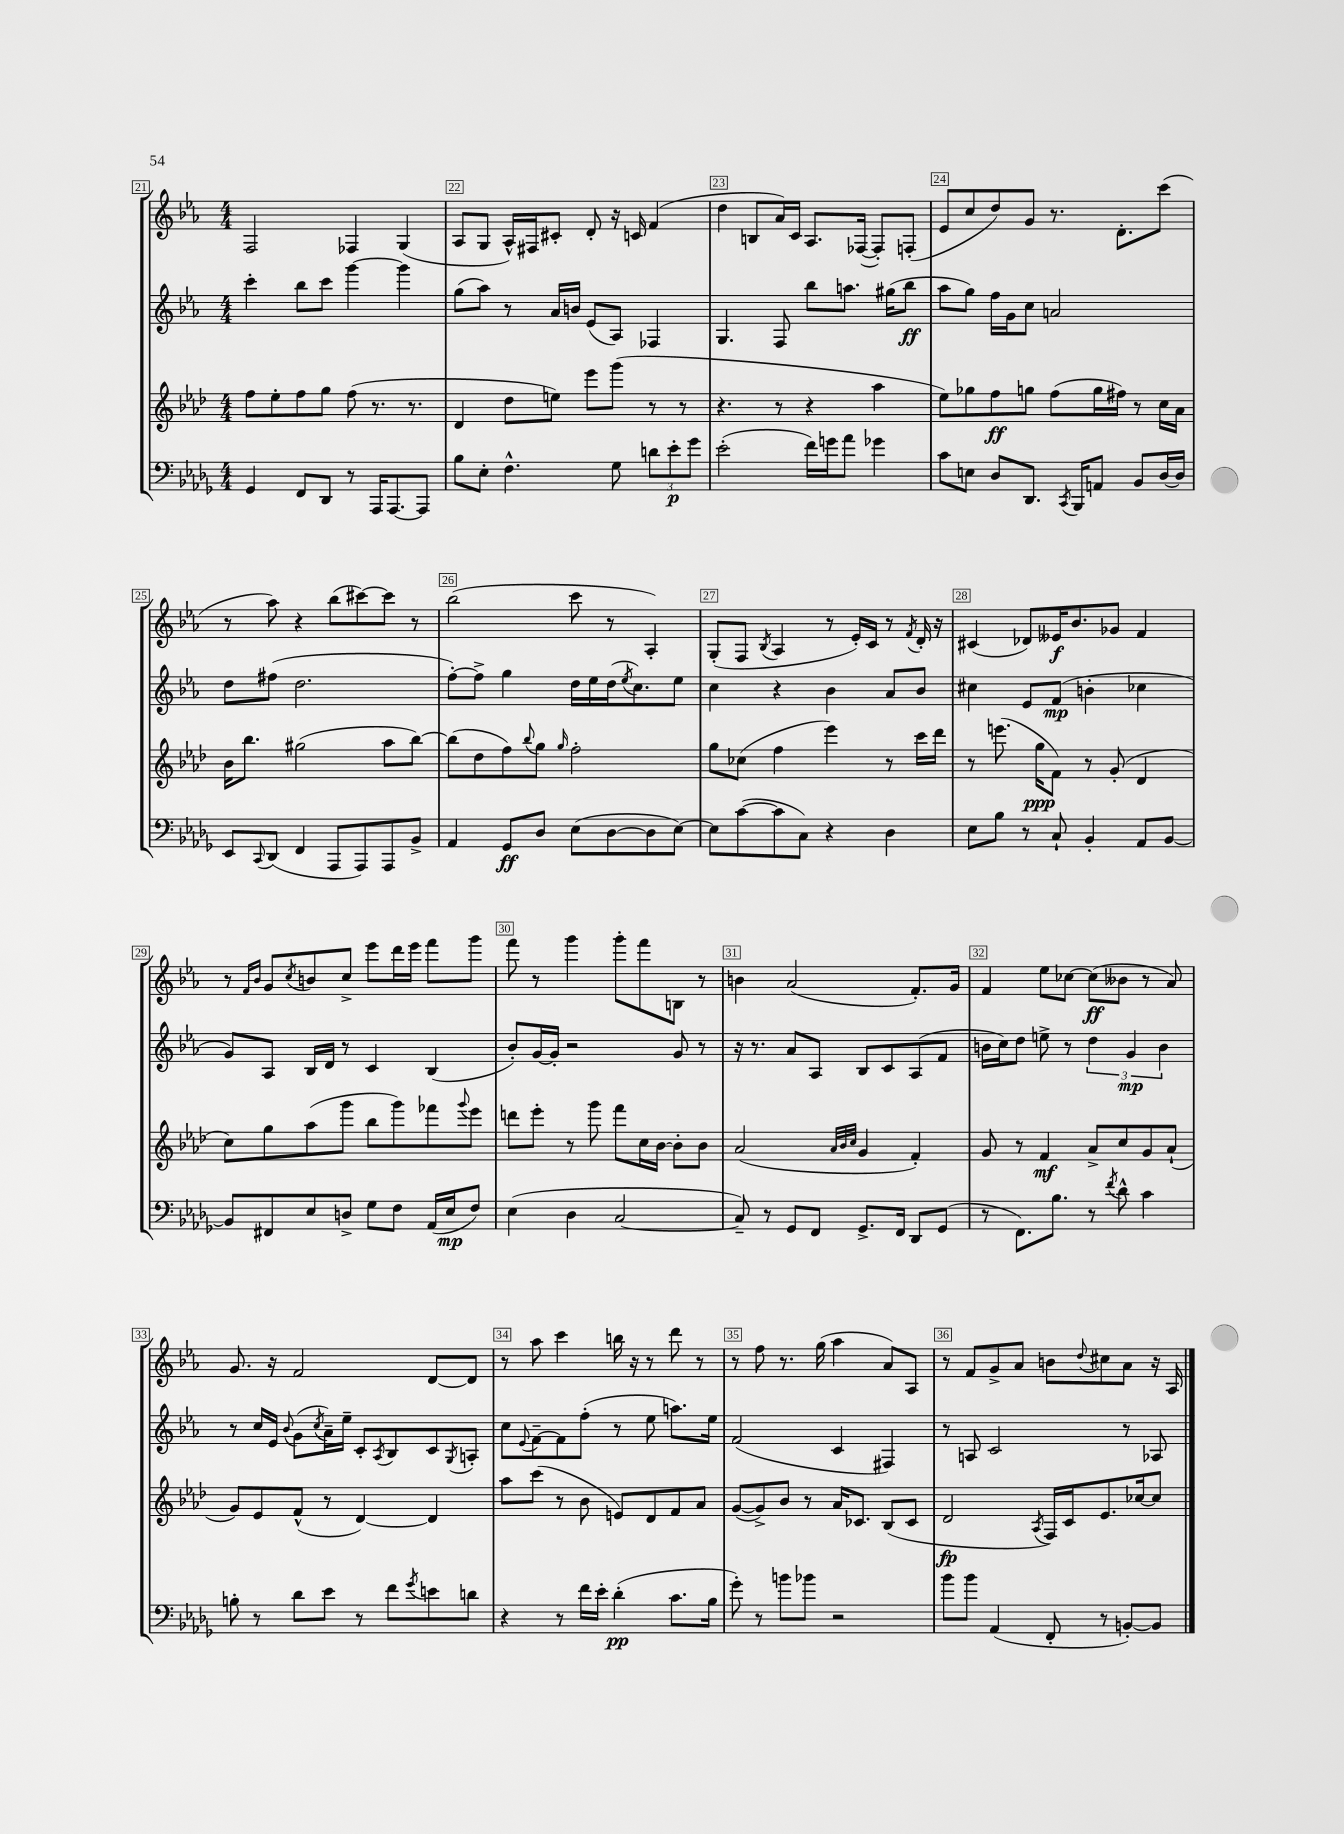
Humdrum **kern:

**kern	**kern	**kern	**kern
*staff4	*staff3	*staff2	*staff1
*clefF4	*clefG2	*clefG2	*clefG2
*k[b-e-a-d-g-]	*k[b-e-a-d-]	*k[b-e-a-]	*k[b-e-a-]
*M4/4	*M4/4	*M4/4	*M4/4
4GG-	8ff	4ccc'	2F
.	8ee-'	.	.
8FF	8ff	8bb-	.
8DD-	8gg	8ccc	.
8r	(8ff	[4ggg	4F-
16AAA-	8.r	.	.
[8.AAA-	.	.	.
.	.	4ggg]	(4G
.	8.r	.	.
8AAA-]	.	.	.
=	=	=	=
8B-	4d-	(8gg	8A-
8E-'	.	8aa-)	8G
4.F^^	8dd-	8r	16A-^^)
.	.	.	16F#
.	8ee)	16a-	8c#'
.	.	16b	.
.	8eee-	(8e-	8d'
8G-	(8ggg	8A-)	16r
.	.	.	16c
12d	8r	4F-	(4f
12e-'	.	.	.
.	8r	.	.
12g-	.	.	.
=	=	=	=
(2e-'	4.r	4.G	4dd
.	.	.	8B
.	8r	8F	16a-)
.	.	.	16c
16f)	4r	8bb-	8.A-
16g	.	.	.
8a-	.	8.aa	.
.	.	.	([16F-
4g-	4aa-	.	8F-'])
.	.	(16gg#	.
.	.	8bb-	(8F'
=	=	=	=
8c	8ee-)	8aa-	8e-
8E	8gg-	8gg)	8cc
8D-	8ff	16ff	8dd)
.	.	16g	.
8.DD-	8gg	8cc	8g
.	(8ff	2a	8.r
8qCC	.	.	.
16BBB-	.	.	.
8AA	16gg	.	.
.	16ff#)	.	8.d'
8BB-	8r	.	.
[16D-	16cc	.	(8ccc
16D-]	16a-	.	.
=	=	=	=
8EE-	16b-	8dd	8r
.	8.bb-	.	.
8qqCC	.	.	.
(8DD-	.	(8ff#	8aa-)
4FF	(2gg#	2.dd	4r
8AAA-	.	.	(8bb-
8AAA-)	.	.	[8ccc#)
8AAA-	8aa-	.	8ccc#]
8BB-^	[8bb-)	.	8r
=	=	=	=
4AA-	(8bb-]	[8ff')	(2bb-
.	8dd-	8ff^]	.
8GG-	8ff)	4gg	.
.	8qqbb-	.	.
8D-	8gg	.	.
.	16qqgg	.	.
(8E-	2ff'	16dd	8ccc
.	.	16ee-	.
[8D-	.	(16dd	8r
.	.	8qee-	.
.	.	8.cc)	.
8D-]	.	.	4A-')
[8E-)	.	8ee-	.
=	=	=	=
8E-]	8gg	4cc	(8G'
([8c	(8cc-	.	8F
.	.	.	8qB-
8c]	4ff	4r	4A-
8C)	.	.	.
4r	4eee-)	4b-	8r
.	.	.	16e-')
.	.	.	16c
4D-	8r	8a-	8r
.	.	.	8qf
.	16ccc	8b-	16d'
.	16ddd-	.	16r
=	=	=	=
8E-	8r	4cc#	(4c#
8B-	(8.eee	.	.
8r	.	8e-	8d-)
.	16gg	.	.
8C`	8f)	(8f	16e--
.	.	.	8.b-
4BB-'	8r	4b'	.
.	(8g'	.	8g-
8AA-	4d-	4cc-	4f
[8BB-	.	.	.
=	=	=	=
8BB-]	8cc)	8g)	8r
.	.	.	16qqf
.	.	.	16qqb-
8FF#	8gg	8A-	8g
.	.	.	8qcc
8E-	(8aa-	16B-	8b
.	.	16d	.
8D^	8ggg	8r	8cc^
8G-	8bb-	4c	8eee-
8F	8ggg)	.	16ddd
.	.	.	16eee-
(16AA-	8fff-	(4B-	8fff
16E-	.	.	.
.	8qqggg	.	.
8F)	8eee-	.	8ggg
=	=	=	=
(4E-	8ddd	8b-')	8fff
.	8eee-'	[16g	8r
.	.	16g']	.
4D-	8r	2r	4ggg
.	8ggg	.	.
[2C	8fff	.	8ggg'
.	16cc	.	8fff
.	[16b-	.	.
.	8b-']	8g	8B
.	8b-	8r	8r
=	=	=	=
8C~])	(2a-	16r	4b
.	.	8.r	.
8r	.	.	.
8GG-	.	8a-	(2a-
8FF	.	8A-	.
.	32qqa-	.	.
.	32qqb-	.	.
.	32qqcc	.	.
8.GG-^	4g	8B-	.
.	.	8c	.
16FF	.	.	.
8DD-	4f')	(8A-	8.f')
(8GG-	.	8f	.
.	.	.	16g
=	=	=	=
8r	8g	16b	4f
.	.	16cc)	.
8.FF)	8r	8dd	.
.	4f	8ee^	8ee-
8.B-	.	.	.
.	.	8r	[8cc-
8r	8a-^	6dd	(8cc-]
8qf	.	.	.
8d-^^	8cc	.	8b--
.	.	6g	.
4c	8g	.	8r
.	.	6b	.
.	(8a-`	.	8a-)
=	=	=	=
8B'	8g)	8r	8.g
8r	8e-	16cc	.
.	.	16e-	16r
.	.	8qqb-	.
8d-	(8f^^	(8g	2f
.	.	8qcc	.
8e-	8r	16a-~)	.
.	.	16ee-~	.
8r	[4d-)	8c'	.
.	.	8qA-	.
8f	.	8B-	.
8qg-	.	.	.
8e	4d-]	8c	[8d
.	.	8qG	.
8d	.	8A'	8d]
=	=	=	=
4r	8aa-	8cc	8r
.	.	8qqe-	.
.	(8ccc	[8f~	8aa-
8r	8r	8f]	4ccc
16f	8b-	(8ff'	.
16e-'	.	.	.
(4d-'	8e)	8r	16bb
.	.	.	16r
.	8d-	8ee-	8r
8.c	8f	8.aa)	8ddd
.	8a-	.	8r
16B-	.	16ee-	.
=	=	=	=
8g-')	([8g	(2f	8r
8r	8g^])	.	8ff
8b	8b-	.	8.r
8b-	8r	.	.
.	.	.	(16gg
2r	16a-	4c	4aa-
.	8.c-	.	.
.	(8B-	4F#)	8a-)
.	8c-	.	8A-
=	=	=	=
8b-	2d-	8r	8r
8b-	.	8A	8f
(4AA-	.	2c	8g^
.	.	.	8a-
.	8qA-	.	.
8FF'	16F)	.	8b
.	16c	.	.
.	.	.	8qqdd
8r	8.e-	.	8cc#
[8BB')	.	8r	8a-
.	[16cc-	.	.
8BB]	8cc-]	8A-	16r
.	.	.	16A-
==	==	==	==
*-	*-	*-	*-
